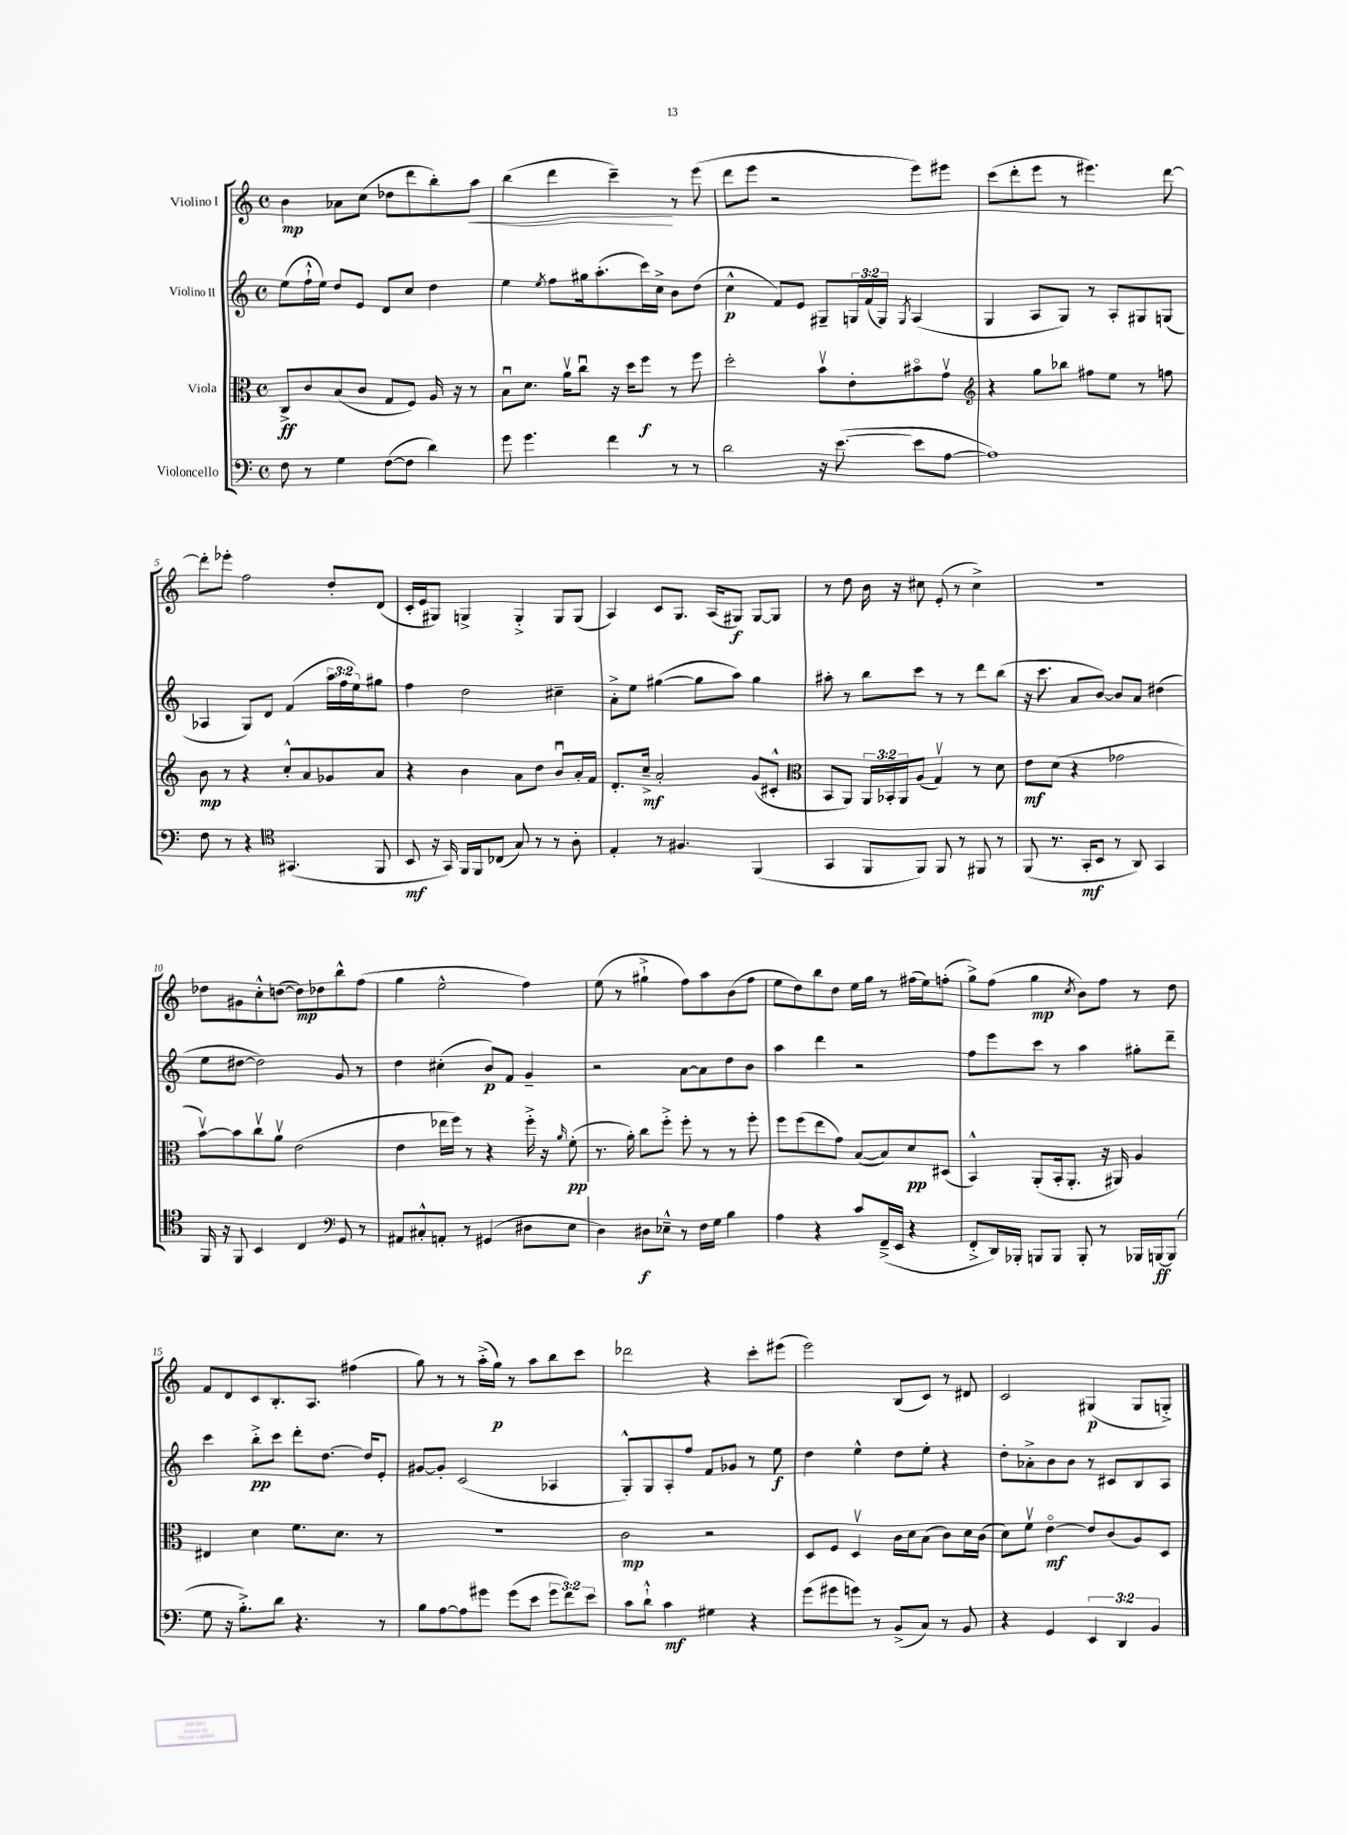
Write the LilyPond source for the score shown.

<<
\new StaffGroup <<
\new Staff = "s0" \with { instrumentName = "Violino I" } {
    \clef treble \key c \major \defaultTimeSignature \time 4/4
    b'4\mp aes'8 c''8( des''8 d'''8 b''8-.) a''8\< |
    b''4( d'''4 c'''4--\!) r8 e'''8( |
    d'''8 e'''8 r2 e'''8) eis'''8 |
    c'''8( d'''8-. e'''8 r8 eis'''4.) d'''8~ |
    d'''8-. ees'''8-. f''2 d''8-. d'8( |
    c'16-. e'16 gis8) g4-> g4-.-> g8 g8( |
    a4) c'8 g8. a16( gis8\f) gis8~ gis8 |
    r8 d''8 b'16 r16 cis''8 e'8-.( r8 cis''4->) |
    R1 |
    des''8 gis'8 c''8-.-^ d''8~( d''8\mp) des''8 b''8-^ f''8( |
    g''4 e''2-^ f''4) |
    e''8( r8 gis''4-!-> f''8) a''8 b'8( f''8 |
    e''8 d''8) b''8 d''8 e''16 g''16 r8 fis''16( e''16) f''8-.( |
    g''8->) f''8( g''4\mp \acciaccatura { c''8 } b'8) f''8 r8 d''8 |
    f'8 d'8 c'8 b8.-. a8. fis''4( |
    g''8) r8 r8 a''16-.->( g''16\p) r8 a''8 b''8 c'''8 |
    des'''2 r4 c'''8-. eis'''8( |
    e'''2) b8( c'8) r8 dis'8 |
    c'2 gis4\p( gis8 g8-.->) \bar "|." |
}
\new Staff = "s1" \with { instrumentName = "Violino II" } {
    \clef treble \key c \major \defaultTimeSignature \time 4/4 \override Staff.TupletNumber.text = #tuplet-number::calc-fraction-text
    e''8( f''16-!-^ e''16) d''8 e'8 d'8 c''8 d''4 |
    e''4 \acciaccatura { e''8 } f''8 gis''16 a''8.-.( c'''16) c''16-> b'8 d''8( |
    c''4-^\p f'8) e'8 gis8-- \tuplet 3/2 { g16 f'16( g16) } \acciaccatura { g8 } a4( |
    g4 a8 g8) r8 a8-. gis8 g8( |
    aes4 g8) d'8 f'4( \tuplet 3/2 { a''16 f''16 e''16) } gis''8 |
    f''4 d''2 cis''4-- |
    a'8-.-> e''8 gis''4~( gis''8 a''8) gis''4 |
    ais''8-. r8 b''8 c'''8 r8 r8 d'''8 b''8( |
    r16 c'''8. a'8 b'8~) b'8 a'8 dis''4( |
    e''8 dis''8~ dis''2) g'8 r8 |
    d''4 cis''4-.( b'8\p) f'8 g'4-- |
    r2 a'8~ a'8 d''8 b'8 |
    a''4 d'''4 r2 |
    f''8 e'''8 c'''8 r8 a''4 gis''8-. d'''8-- |
    c'''4 b''8-.->\pp c'''8 d'''8-. d''8.~ d''16 e'8-. |
    gis'8~ gis'8-. c'2( aes4 |
    g8-.-^) g8 a8-. f''8 f'8 ges'8 r8 e''8\f |
    d''4 e''4-^ d''8 e''8-. r4 |
    d''8-. aes'8-.-> b'8 b'8 r8 cis'8 b8 a8 \bar "|." |
}
\new Staff = "s2" \with { instrumentName = "Viola" } {
    \clef alto \key c \major \defaultTimeSignature \time 4/4 \override Staff.TupletNumber.text = #tuplet-number::calc-fraction-text
    c8->\ff c'8 b8( c'8 g8 f8) a16 r16 r8 |
    b8\downbow d'8. a'16\upbow c''8\downbow r16 d''16 f''8\f r8 f''8 |
    d''2-. b'8\upbow e'8-. bis'8\flageolet g'8\upbow |
    \clef treble r4 g''8 bes''8 fis''8 e''8 r8 f''8 |
    b'8\mp r8 r4 c''8-.-^ a'8 ges'8 a'8 |
    r4 b'4 a'8 d''8 b'8\downbow a'16-. f'16 |
    d'8.-. c''16--->\mf a'2-. g'8( cis'8-.-^ |
    \clef alto b,8 a,8) \tuplet 3/2 { a,16 bes,16-. a,16 } a8( g4\upbow) r8 d'8 |
    e'8\mf d'8( r4 ges'2 |
    b'8~\upbow) b'8 c''8\upbow a'8\upbow e'2( |
    e'4 ees''16 f''16) r8 r4 f''16-.-> r16 \grace { a'16 } f'8-.\pp( |
    r8. a'16-.) c''8 f''8-.-> f''8-. r8 r8 f''8-. |
    f''8 f''8( e''8 g'8) b8~( b8) d'8\pp dis8( |
    b,4-^) a,8-.( b,16-. a,8.-. r16 ais,16) a4 |
    eis4 d'4 f'8. d'8. r8 |
    R1 |
    c'2\mp r2 |
    d8 f8 d4\upbow c'16 d'16 b8( c'8) d'16 c'16( |
    d'8) f'8\upbow e'4~\flageolet\mf e'8 c'8( a8) d8 \bar "|." |
}
\new Staff = "s3" \with { instrumentName = "Violoncello" } {
    \clef bass \key c \major \defaultTimeSignature \time 4/4 \override Staff.TupletNumber.text = #tuplet-number::calc-fraction-text
    f8 r8 g4 f8~( f8 d'4) |
    g'8 g'4. f'4 r8 r8 |
    d'2 r16 e'8.~( e'8 a8~ |
    a1) |
    f8 r8 r4 \clef tenor gis,4.( f,8 |
    b,8\mf r16 g,16) f,16 f,16 ces8( g8) r8 r8 a8-. |
    e4-. r8 fis4. f,4( |
    g,4 f,8 f,8) f,8 r8 fis,8 r8 |
    f,8( r8. g,16-.\mf b,8 r8 a,8) g,4 |
    f,16 r16 f,8 b,4 c4 \clef bass g,8 r8 |
    ais,8 cis8-.-^ a,8-. r8 gis,4( dis8 e8 |
    d4) dis8\f ees8---^ r8 f16 g16 b4 |
    a4 r4 c'8 f,16--->( e,16 r4 |
    f,8-.-> d,16) bes,,16-. b,,8 b,,8 b,,8-. r8 bes,,16 b,,16~\ff b,,8( |
    g8 r16 b8.-.->) d'8 r4. r8 |
    b8 a8~ a8 gis'8 gis'8( e'8 \tuplet 3/2 { gis'8 f'8) e'8 } |
    c'8 d'8-!-^ c'4\mf gis4 r4 |
    g'8( gis'8 g'8) r8 b,8->( c8) r8 b,8 |
    r4 g,4 \tuplet 3/2 { e,4 d,4 b,4 } \bar "|." |
}
>>
>>
